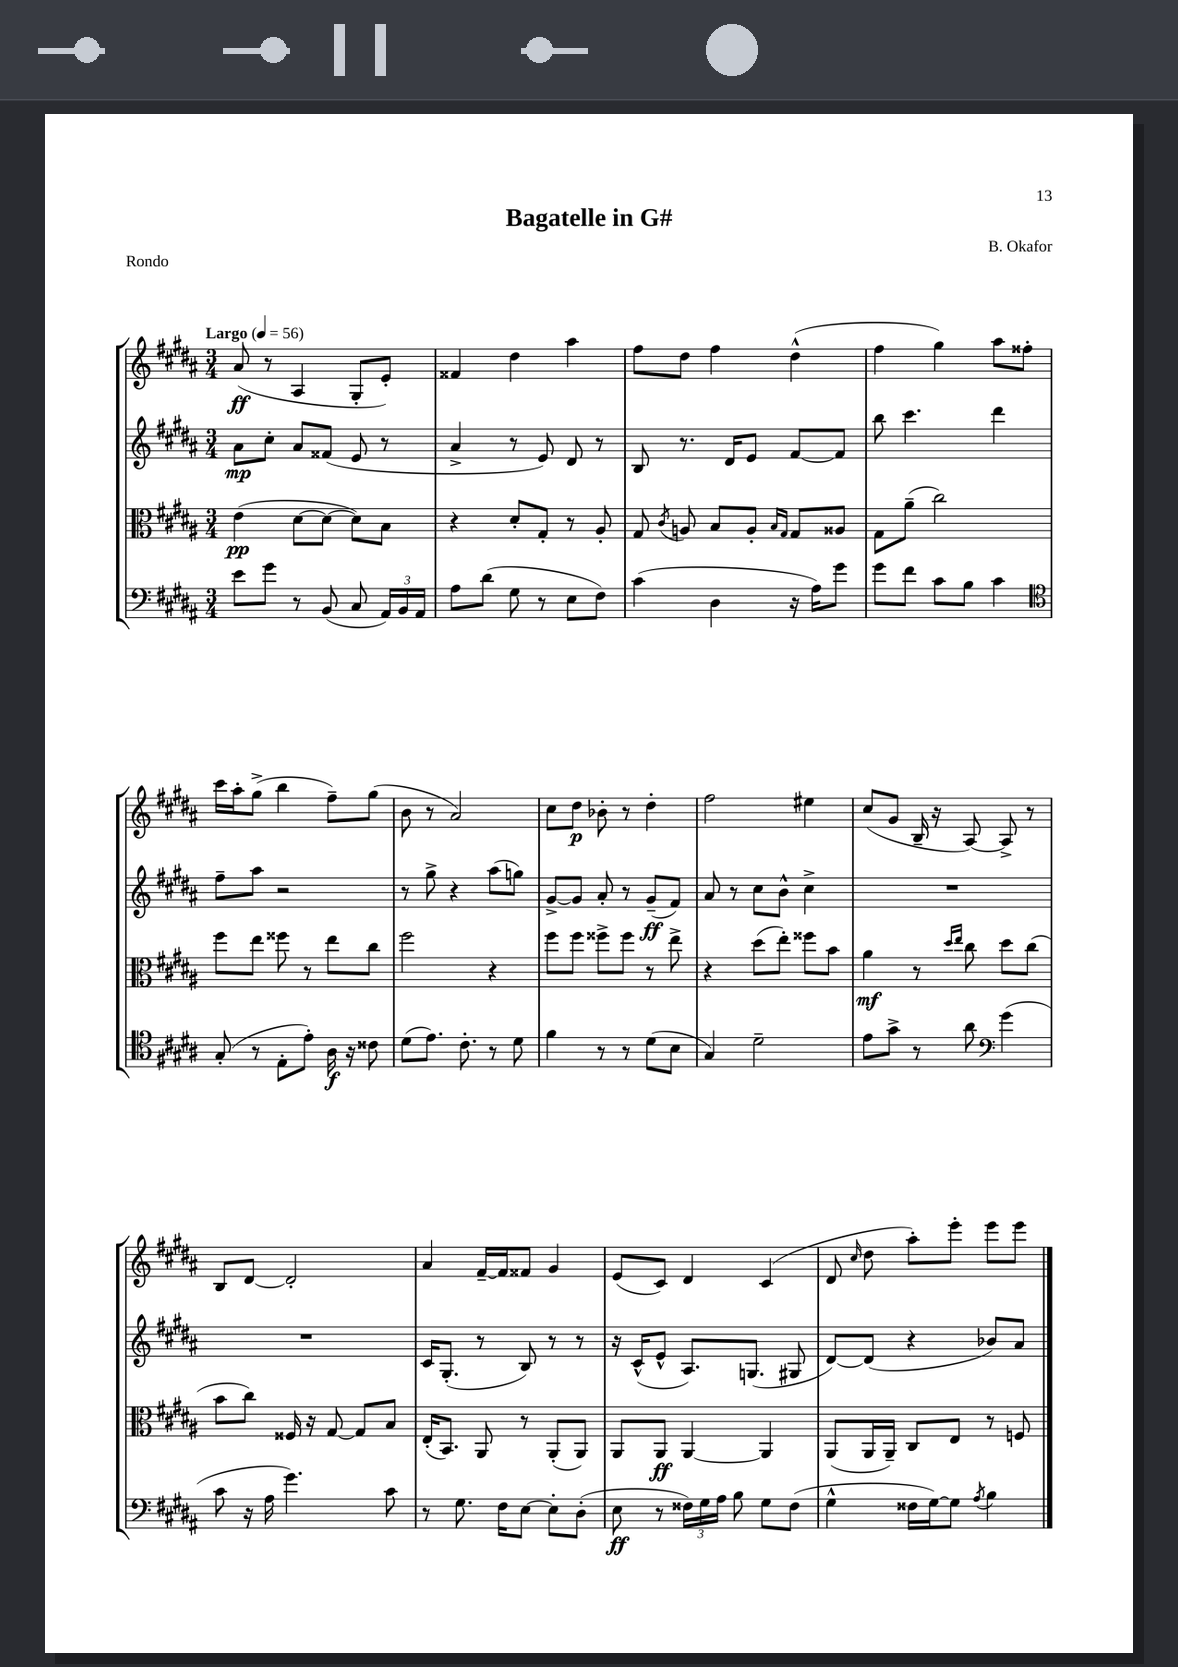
\header { title = "Bagatelle in G#" composer = "B. Okafor" piece = "Rondo" }
<<
\new StaffGroup <<
\new Staff = "s0" {
    \clef treble \key b \major \numericTimeSignature \time 3/4 \tempo "Largo" 4 = 56
    \autoBeamOff ais'8\ff( r8 ais4 gis8[-. e'8]-.) |
    fisis'4 dis''4 ais''4 |
    fis''8[ dis''8] fis''4 dis''4-^( |
    fis''4 gis''4) ais''8[ fisis''8]-. |
    cis'''16[ ais''16-. gis''8]->( b''4 fis''8[--) gis''8]( |
    b'8 r8 ais'2) |
    cis''8[ dis''8]\p bes'8-. r8 dis''4-. |
    fis''2 eis''4 |
    cis''8[( gis'8] b16-- r16 ais8~) ais8-> r8 |
    b8[ dis'8]~ dis'2-. |
    ais'4 fis'16[~-- fis'16 fisis'8] gis'4 |
    e'8[( cis'8]) dis'4 cis'4( |
    dis'8 \grace { cis''16 } dis''8 ais''8[-.) e'''8]-. e'''8[ e'''8] \bar "|." |
}
\new Staff = "s1" {
    \clef treble \key b \major \numericTimeSignature \time 3/4
    \autoBeamOff ais'8[\mp cis''8]-. ais'8[ fisis'8]( e'8 r8 |
    ais'4-> r8 e'8) dis'8 r8 |
    b8 r8. dis'16[ e'8] fis'8[~ fis'8] |
    b''8 cis'''4. dis'''4 |
    fis''8[-- ais''8] r2 |
    r8 gis''8-> r4 ais''8[( g''8]) |
    gis'8[~-> gis'8] ais'8-. r8 gis'8[--\ff( fis'8]) |
    ais'8 r8 cis''8[ b'8]-^ cis''4-> |
    R2. |
    R2. |
    cis'16[ gis8.]-.( r8 b8) r8 r8 |
    r16 cis'16[-^( e'8]-^ ais8.[) g8.]( gis8 |
    dis'8[~) dis'8]( r4 bes'8[) ais'8] \bar "|." |
}
\new Staff = "s2" {
    \clef alto \key b \major \numericTimeSignature \time 3/4
    \autoBeamOff e'4\pp( dis'8[~ dis'8]~ dis'8[) b8] |
    r4 dis'8[-. gis8]-. r8 ais8-. |
    gis8 \acciaccatura { cis'8 } a8 b8[ a8]-. \grace { b16[ gis16] } gis8[ aisis8] |
    gis8[ ais'8]--( cis''2) |
    fis''8[ e''8] fisis''8 r8 e''8[ cis''8] |
    fis''2 r4 |
    fis''8[ fis''8] fisis''8[-> fisis''8] r8 e''8-> |
    r4 dis''8[( e''8]-.) fisis''8[ b'8] |
    ais'4\mf r8 \grace { dis''16[ e''16] } cis''8 dis''8[ cis''8]( |
    b'8[ cis''8]) fisis16 r16 gis8~ gis8[ b8] |
    e16[-.( b,8.]) ais,8 r8 ais,8[-.( ais,8]) |
    ais,8[ ais,8]\ff ais,4~ ais,4 |
    ais,8[( ais,16 ais,16]--) cis8[ e8] r8 f8 \bar "|." |
}
\new Staff = "s3" {
    \clef bass \key b \major \numericTimeSignature \time 3/4
    \autoBeamOff e'8[ gis'8] r8 b,8( cis8 \tuplet 3/2 { ais,16[) b,16 ais,16] } |
    ais8[ dis'8]( gis8 r8 e8[ fis8]) |
    cis'4( dis4 r16 ais16[) gis'8] |
    gis'8[ fis'8] cis'8[ b8] cis'4 |
    \clef tenor gis8-.( r8 e8[-. e'8]-.) ais16\f r16 cisis'8 |
    dis'8[( e'8.]) cis'8.-. r8 dis'8 |
    fis'4 r8 r8 dis'8[( b8] |
    gis4) dis'2-- |
    e'8[ gis'8]-> r8 ais'8 \clef bass gis'4( |
    cis'8 r16 ais16 gis'4.) cis'8 |
    r8 gis8. fis16[ e8]~ e8[-. dis8]-.( |
    e8\ff r8 \tuplet 3/2 { fisis16[) gis16 ais16] } b8 gis8[ fisis8]( |
    gis4-^ fisis16[ gis16~) gis8] \acciaccatura { ais8 } b4 \bar "|." |
}
>>
>>
\layout { \context { \Score \remove "Bar_number_engraver" } }
